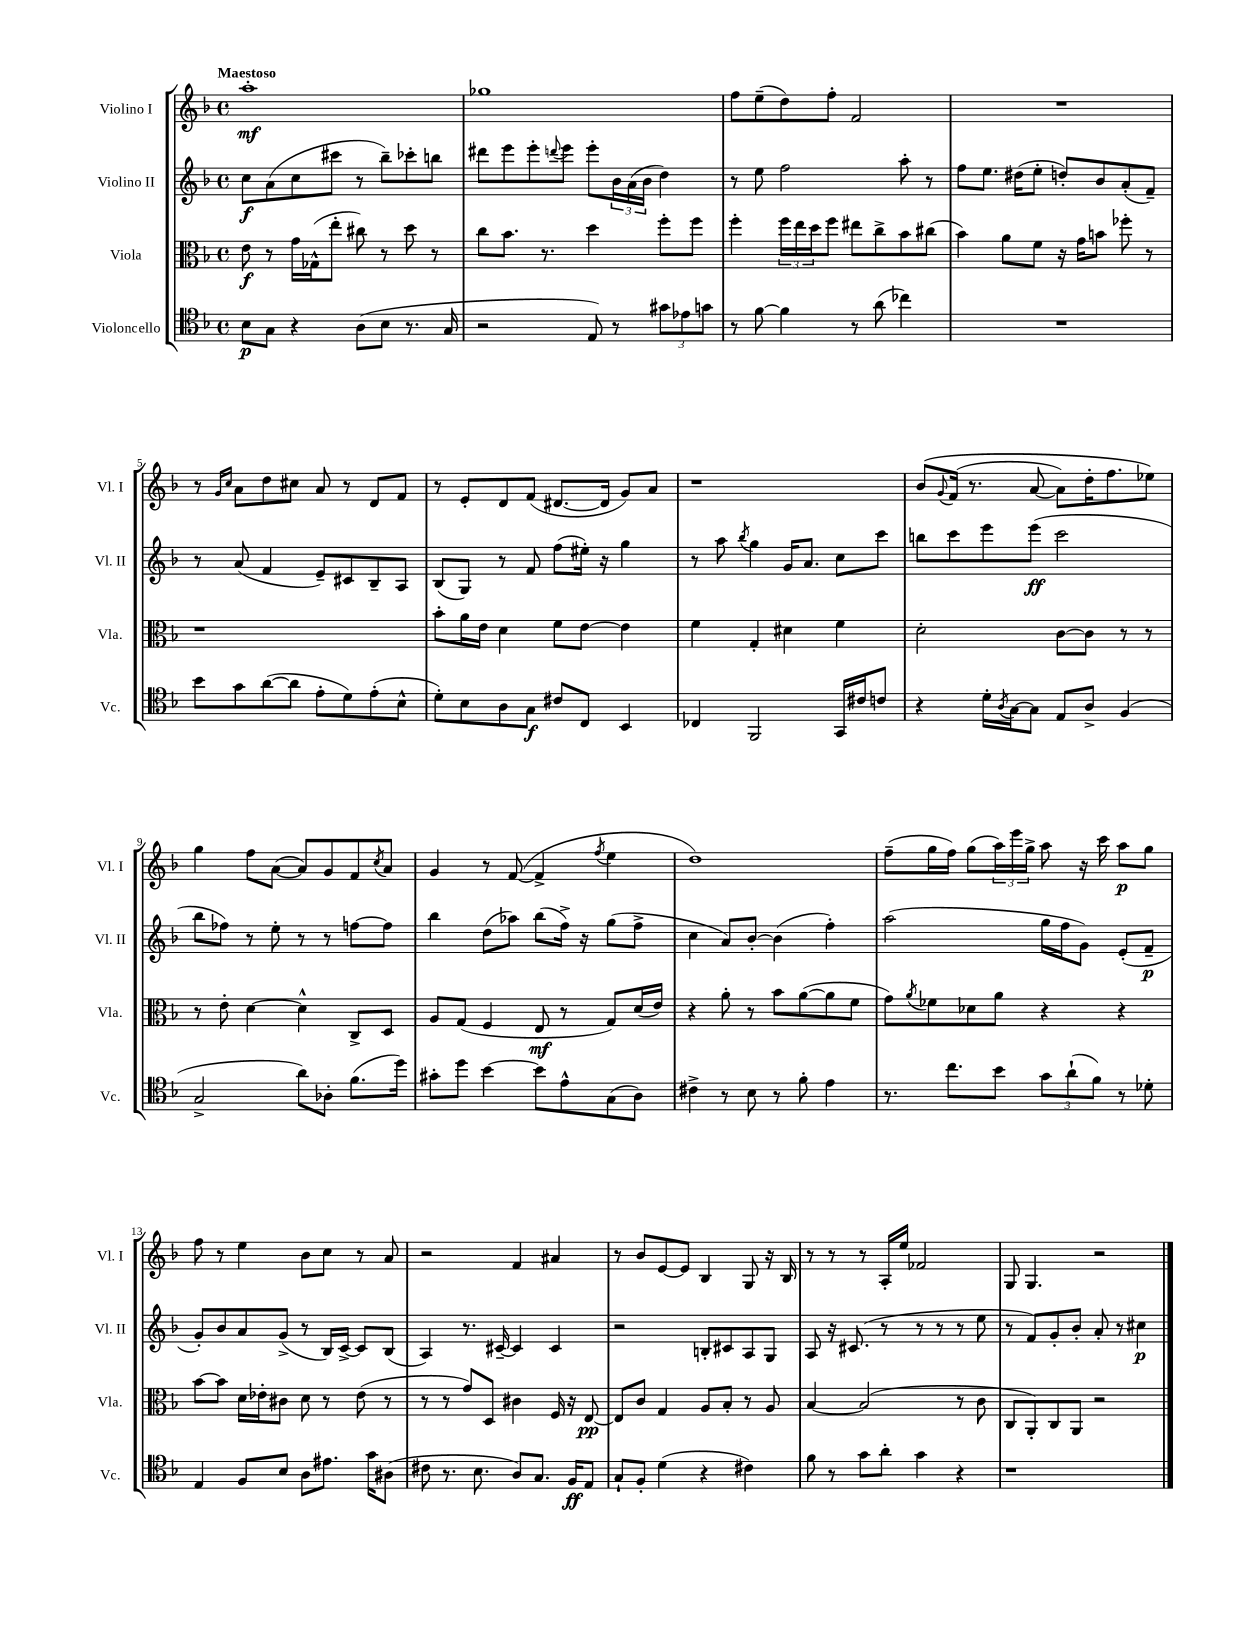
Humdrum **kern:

**kern	**dynam	**kern	**dynam	**kern	**dynam	**kern	**dynam
*part4	*part4	*part3	*part3	*part2	*part2	*part1	*part1
*staff4	*staff4	*staff3	*staff3	*staff2	*staff2	*staff1	*staff1
*I"Violoncello	*	*I"Viola	*	*I"Violino II	*	*I"Violino I	*
*I'Vc.	*	*I'Vla.	*	*I'Vl. II	*	*I'Vl. I	*
*clefC4	*	*clefC3	*	*clefG2	*	*clefG2	*
*k[b-]	*	*k[b-]	*	*k[b-]	*	*k[b-]	*
*M4/4	*	*M4/4	*	*M4/4	*	*M4/4	*
*met(c)	*	*met(c)	*	*met(c)	*	*met(c)	*
=1	=1	=1	=1	=1	=1	=1	=1
!	!	!	!	!	!	!LO:TX:a:B:t=Maestoso	!
8B-\L	p	8e\	f	8cc\L	f	1aa'	mf
8G\J	.	8r	.	(8a\	.	.	.
4r	.	16g\LL	.	8cc\	.	.	.
.	.	(16G-X^^\J	.	.	.	.	.
.	.	8ee'\J	.	8ccc#X\J	.	.	.
(8A\L	.	8cc#X\)	.	8r	.	.	.
8B-\J	.	8r	.	8bb-~\L)	.	.	.
8.r	.	8dd\	.	8ccc-X'\	.	.	.
.	.	8r	.	8bbn\J	.	.	.
16G/	.	.	.	.	.	.	.
=2	=2	=2	=2	=2	=2	=2	=2
2r	.	8cc\L	.	8ddd#X\L	.	1gg-X	.
.	.	8.b-\J	.	8eee\	.	.	.
.	.	.	.	8eee'\	.	.	.
.	.	8.r	.	.	.	.	.
.	.	.	.	8qqdddn/	.	.	.
.	.	.	.	8eee\J	.	.	.
8E/)	.	4dd\	.	8eee'\L	.	.	.
8r	.	.	.	24b-\L	.	.	.
.	.	.	.	(24a\	.	.	.
.	.	.	.	24b-\JJ	.	.	.
12g#X\L	.	8ff'\L	.	4dd\)	.	.	.
12e-X\	.	.	.	.	.	.	.
.	.	8ff\J	.	.	.	.	.
12gn\J	.	.	.	.	.	.	.
=3	=3	=3	=3	=3	=3	=3	=3
8r	.	4ff'\	.	8r	.	8ff\L	.
[8f\	.	.	.	8ee\	.	(8ee~\	.
4f\]	.	24ff\LL	.	2ff\	.	8dd\)	.
.	.	24ee\	.	.	.	.	.
.	.	24dd\J	.	.	.	.	.
.	.	8ff\J	.	.	.	8ff'\J	.
8r	.	8ee#X\L	.	.	.	2f/	.
(8a\	.	8cc^\	.	.	.	.	.
4cc-X\)	.	8b-\	.	8aa'\	.	.	.
.	.	(8cc#X\J	.	8r	.	.	.
=4	=4	=4	=4	=4	=4	=4	=4
1r	.	4b-\)	.	8ff\L	.	1r	.
.	.	.	.	8.ee\J	.	.	.
.	.	8a\L	.	.	.	.	.
.	.	.	.	(16dd#X\KL	.	.	.
.	.	8f\J	.	8ee'\J	.	.	.
.	.	16r	.	8ddn'/L)	.	.	.
.	.	16g\KL	.	.	.	.	.
.	.	8bn\J	.	8b-/	.	.	.
.	.	8ff-X'\	.	(8a'/	.	.	.
.	.	8r	.	8f~/J)	.	.	.
!!LO:LB:g=z
=5	=5	=5	=5	=5	=5	=5	=5
8b-\L	.	1r	.	8r	.	8r	.
.	.	.	.	.	.	16qqg/LL	.
.	.	.	.	.	.	16qqcc/JJ	.
8g\	.	.	.	(8a/	.	8a\L	.
([8a\	.	.	.	4f/	.	8dd\	.
8a\J]	.	.	.	.	.	8cc#X\J	.
8e'\L	.	.	.	8e~/L)	.	8a/	.
8d\)	.	.	.	8c#X/	.	8r	.
(8e'\	.	.	.	8B-~/	.	8d/L	.
8B-^^\J	.	.	.	8A/J	.	8f/J	.
=6	=6	=6	=6	=6	=6	=6	=6
8d'\L)	.	8b-'\L	.	(8B-/L	.	8r	.
8B-\	.	16a\L	.	8G/J)	.	8e'/L	.
.	.	16e\JJ	.	.	.	.	.
8A\	.	4d\	.	8r	.	8d/	.
8G\J	f	.	.	8f/	.	(8f/J	.
8c#X/L	.	8f\L	.	(8ff\L	.	[8.d#X/L	.
8C/J	.	[8e\J	.	16ee#X'\Jk)	.	.	.
.	.	.	.	16r	.	16d#/Jk]	.
4BB-/	.	4e\]	.	4gg\	.	8g/L)	.
.	.	.	.	.	.	8a/J	.
=7	=7	=7	=7	=7	=7	=7	=7
4C-X/	.	4f\	.	8r	.	1r	.
.	.	.	.	8aa\	.	.	.
.	.	.	.	8qbb-/	.	.	.
2FF/	.	4G'/	.	4gg\	.	.	.
.	.	4d#X\	.	16g/KL	.	.	.
.	.	.	.	8.a/J	.	.	.
16GG/LL	.	4f\	.	8cc\L	.	.	.
16c#X/J	.	.	.	.	.	.	.
8cn/J	.	.	.	8ccc\J	.	.	.
=8	=8	=8	=8	=8	=8	=8	=8
4r	.	2d'\	.	8bbn\L	.	(8b-/L	.
.	.	.	.	.	.	8qqg/	.
.	.	.	.	8ccc\	.	(16f/Jk	.
.	.	.	.	.	.	8.r	.
16d'\LL	.	.	.	8eee\	.	.	.
8qA/	.	.	.	.	.	.	.
[16G\J	.	.	.	.	.	.	.
8G\J]	.	.	.	(8eee\J	ff	[8a/	.
8E/L	.	[8c\L	.	2ccc\	.	8a\L])	.
8A^/J	.	8c\J]	.	.	.	16dd'\K	.
.	.	.	.	.	.	8.ff\	.
(4F/	.	8r	.	.	.	.	.
.	.	8r	.	.	.	8ee-X\J)	.
!!LO:LB:g=z
=9	=9	=9	=9	=9	=9	=9	=9
2G^/	.	8r	.	8bb-\L	.	4gg\	.
.	.	8e'\	.	8ff-X\J)	.	.	.
.	.	[4d\	.	8r	.	8ff\L	.
.	.	.	.	8ee'\	.	([8a\J	.
8a\L)	.	4d^^\]	.	8r	.	8a/L])	.
8A-X'\J	.	.	.	8r	.	8g/	.
(8.f\L	.	8C^/L	.	[8ffn\L	.	8f/	.
.	.	.	.	.	.	8qcc/	.
.	.	8D/J	.	8ff\J]	.	8a/J	.
16dd\Jk)	.	.	.	.	.	.	.
=10	=10	=10	=10	=10	=10	=10	=10
8g#X'\L	.	8A/L	.	4bb-\	.	4g/	.
8dd\J	.	(8G/J	.	.	.	.	.
[4b-\	.	4F/	.	(8dd\L	.	8r	.
.	.	.	.	8aa-X\J)	.	([8f/	.
8b-\L]	.	8E/	mf	(8bb-\L	.	4f^/]	.
8e^^\	.	8r	.	16ff^\Jk)	.	.	.
.	.	.	.	16r	.	.	.
.	.	.	.	.	.	8qff/	.
(8G\	.	8G/L)	.	(8gg\L	.	4ee\	.
8A\J)	.	(16d/L	.	8ff^\J	.	.	.
.	.	16e/JJ)	.	.	.	.	.
=11	=11	=11	=11	=11	=11	=11	=11
4c#X^\	.	4r	.	4cc\	.	1dd)	.
8r	.	8a'\	.	8a/L)	.	.	.
8B-\	.	8r	.	[8b-'/J	.	.	.
8r	.	8b-\L	.	(4b-\]	.	.	.
8f'\	.	([8a\	.	.	.	.	.
4e\	.	8a\]	.	4ff'\)	.	.	.
.	.	8f\J	.	.	.	.	.
=12	=12	=12	=12	=12	=12	=12	=12
8.r	.	8g\L)	.	(2aa\	.	(8ff~\L	.
.	.	8qa/	.	.	.	.	.
.	.	8f-X\	.	.	.	16gg\L	.
8.cc\L	.	.	.	.	.	16ff\JJ)	.
.	.	8d-X\	.	.	.	(8gg\L	.
8b-\J	.	8a\J	.	.	.	24aa\L)	.
.	.	.	.	.	.	24eee\	.
.	.	.	.	.	.	24gg^\JJ	.
12g\L	.	4r	.	16gg\LL	.	8aa\	.
.	.	.	.	16ff\J	.	.	.
(12a`\	.	.	.	.	.	.	.
.	.	.	.	8g\J)	.	16r	.
12f\J)	.	.	.	.	.	.	.
.	.	.	.	.	.	16ccc\	.
8r	.	4r	.	(8e'/L	.	8aa\L	p
8d-X'\	.	.	.	8f~/J	p	8gg\J	.
!!LO:LB:g=z
=13	=13	=13	=13	=13	=13	=13	=13
4E/	.	[8b-\L	.	8g'/L)	.	8ff\	.
.	.	8b-\J]	.	8b-/	.	8r	.
8F/L	.	16d\LL	.	8a/	.	4ee\	.
.	.	16e-X'\J	.	.	.	.	.
8B-/J	.	8c#X\J	.	(8g^/J	.	.	.
8A\L	.	8d\	.	8r	.	8b-\L	.
8.e#X\J	.	8r	.	16B-/LL)	.	8cc\J	.
.	.	.	.	[16c^/JJ	.	.	.
.	.	(8e-\	.	8c/L]	.	8r	.
16g\KL	.	.	.	.	.	.	.
(8A#X\J	.	8r	.	(8B-/J	.	8a/	.
=14	=14	=14	=14	=14	=14	=14	=14
8c#X\	.	8r	.	4A/)	.	2r	.
8.r	.	8r	.	.	.	.	.
.	.	8g/L)	.	8.r	.	.	.
8.B-\	.	.	.	.	.	.	.
.	.	8D/J	.	.	.	.	.
.	.	.	.	[16c#X~/	.	.	.
8A/L)	.	4c#X\	.	4c#/]	.	4f/	.
8.G/J	.	.	.	.	.	.	.
.	.	16F/	.	4c#/	.	4a#X/	.
16F/KL	ff	16r	.	.	.	.	.
8E/J	.	[8E/	pp	.	.	.	.
=15	=15	=15	=15	=15	=15	=15	=15
8G`/L	.	8E/L]	.	2r	.	8r	.
8F'/J	.	8c/J	.	.	.	8b-/L	.
(4d\	.	4G/	.	.	.	[8e/	.
.	.	.	.	.	.	8e/J]	.
4r	.	8A/L	.	8Bn'/L	.	4B-/	.
.	.	8B-'/J	.	8c#X/	.	.	.
4c#X\)	.	8r	.	8A/	.	8G/	.
.	.	8A/	.	8G/J	.	16r	.
.	.	.	.	.	.	16B-/	.
=16	=16	=16	=16	=16	=16	=16	=16
8f\	.	[4B-/	.	8A/	.	8r	.
8r	.	.	.	16r	.	8r	.
.	.	.	.	(8.c#X/	.	.	.
8g\L	.	(2B-/]	.	.	.	8r	.
8a'\J	.	.	.	8r	.	16A'/LL	.
.	.	.	.	.	.	16ee/JJ	.
4g\	.	.	.	8r	.	2f-X/	.
.	.	.	.	8r	.	.	.
4r	.	8r	.	8r	.	.	.
.	.	8c\	.	8ee\	.	.	.
=17	=17	=17	=17	=17	=17	=17	=17
1r	.	8C/L	.	8r	.	8G/	.
.	.	8AA'/)	.	8f/L)	.	4.G/	.
.	.	8C/	.	8g'/	.	.	.
.	.	8AA/J	.	8b-'/J	.	.	.
.	.	2r	.	8a'/	.	2r	.
.	.	.	.	8r	.	.	.
.	.	.	.	4cc#X\	p	.	.
==	==	==	==	==	==	==	==
*-	*-	*-	*-	*-	*-	*-	*-
